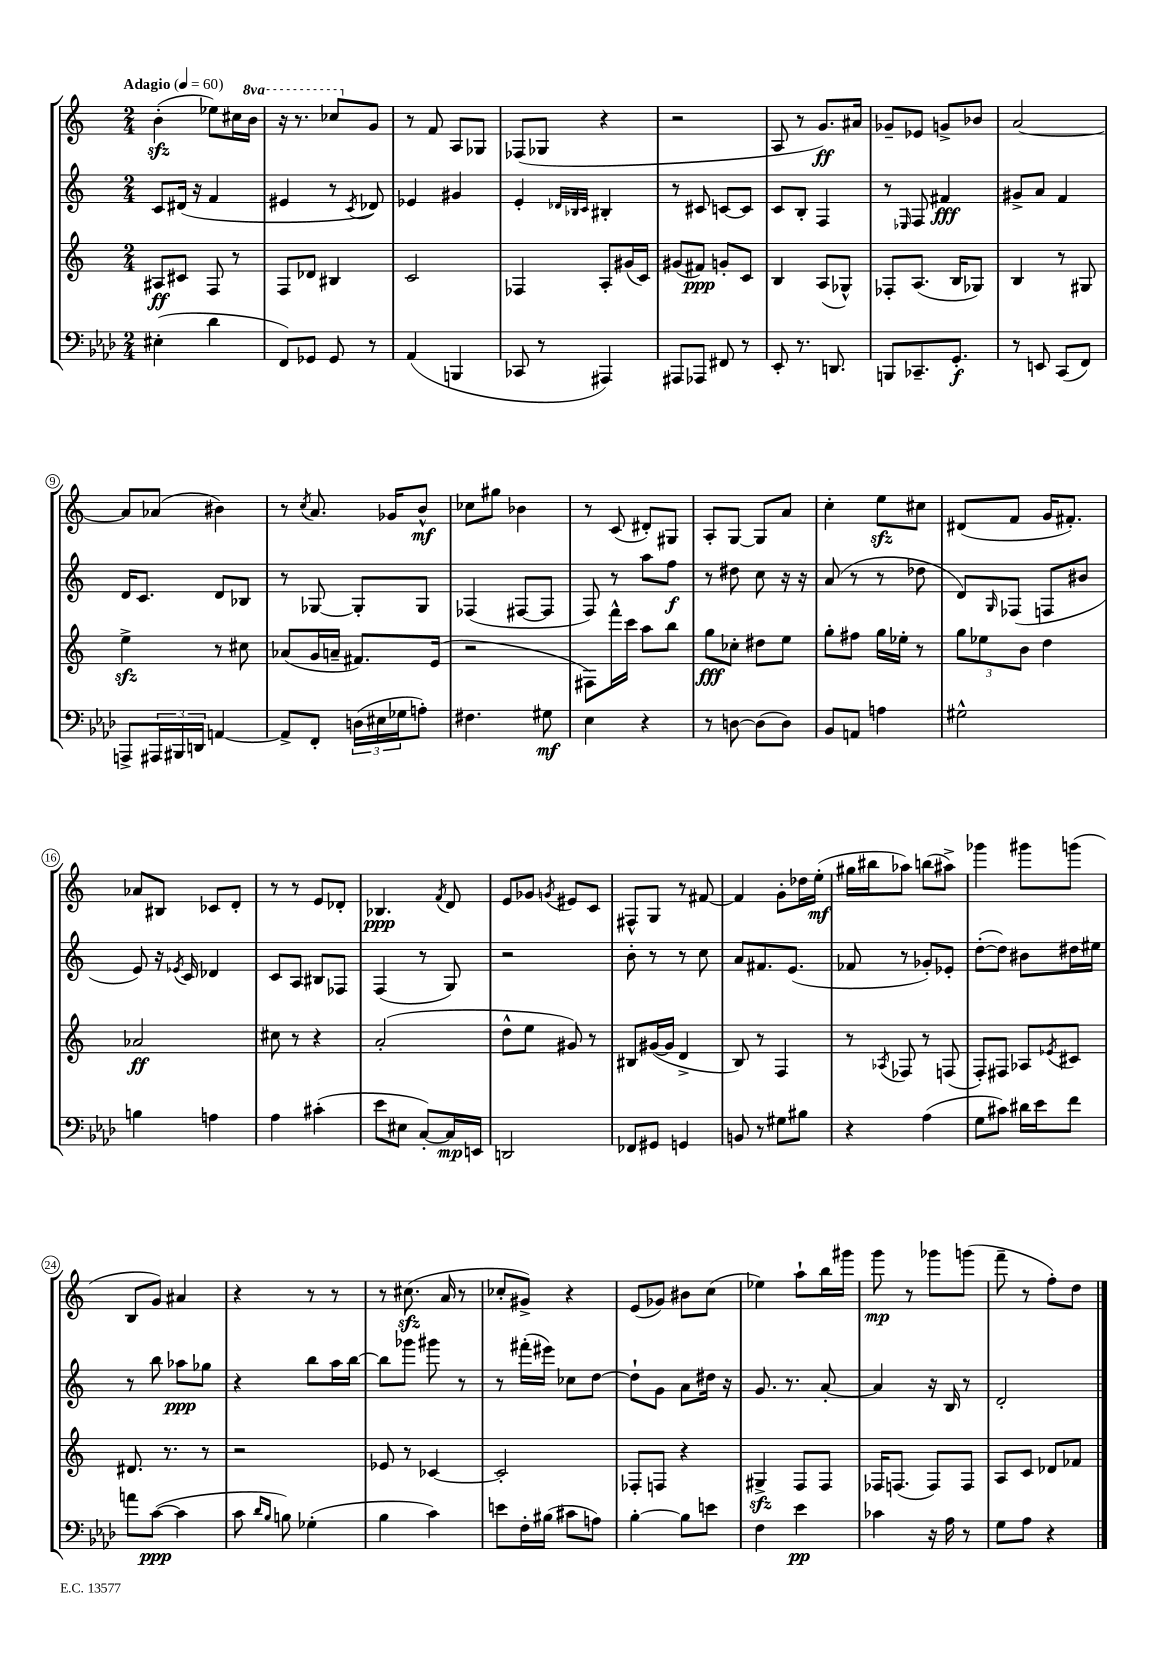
<<
\new StaffGroup <<
\new Staff = "s0" {
    \clef treble \key c \major \numericTimeSignature \time 2/4 \set Staff.ottavationMarkups = #ottavation-simple-ordinals \tempo "Adagio" 4 = 60
    b'4-.\sfz( ees''8) cis''16 \ottava #1 b''16 |
    r16 r8. ces'''8 \ottava #0 g'8 |
    r8 f'8 a8 ges8 |
    fes8( ges8 r4 |
    r2 |
    a8 r8 g'8.\ff) ais'16 |
    ges'8-- ees'8 g'8-> bes'8 |
    a'2~ |
    a'8 aes'8( bis'4) |
    r8 \acciaccatura { c''8 } a'8. ges'16 b'8-^\mf |
    ces''8 gis''8 bes'4 |
    r8 c'8( dis'8-.) gis8 |
    a8-. g8~ g8 a'8 |
    c''4-. e''8\sfz cis''8 |
    dis'8( f'8 g'16 fis'8.-.) |
    aes'8 bis8 ces'8 d'8-. |
    r8 r8 e'8 des'8-. |
    bes4.\ppp \acciaccatura { f'8 } d'8 |
    e'8 ges'8 \acciaccatura { g'8 } eis'8 c'8 |
    fis8-^ g8 r8 fis'8~ |
    fis'4 g'8-. des''16 e''16-.\mf( |
    gis''16 bis''16 aes''8) b''8( ais''8->) |
    ges'''4 gis'''8 g'''8( |
    b8 g'8) ais'4 |
    r4 r8 r8 |
    r8 cis''8.\sfz( a'16 r8 |
    ces''8-. gis'8->) r4 |
    e'8( ges'8) bis'8 c''8( |
    ees''4) a''8-! b''16 gis'''16 |
    g'''8\mp r8 ges'''8 g'''8( |
    f'''8-- r8 f''8-.) d''8 \bar "|." |
}
\new Staff = "s1" {
    \clef treble \key c \major \numericTimeSignature \time 2/4
    c'8 dis'16( r16 f'4 |
    eis'4 r8 \acciaccatura { c'8 } des'8) |
    ees'4 gis'4 |
    e'4-. \grace { des'32 bes32 c'32 } bis4-. |
    r8 cis'8 c'8~ c'8 |
    c'8 b8-. f4 |
    r8 \grace { ees16 } f8 fis'4\fff |
    gis'8-> a'8 f'4 |
    d'16 c'8. d'8 bes8 |
    r8 ges8~ ges8-. ges8 |
    fes4( fis8~ fis8 |
    f8) r8 a''8 f''8\f |
    r8 dis''8 c''8 r16 r16 |
    a'8( r8 r8 des''8 |
    d'8) \grace { g16 } fes8( f8 bis'8 |
    e'8) r16 \acciaccatura { ees'8 } c'16 des'4 |
    c'8 a8 bis8 fes8 |
    f4( r8 g8) |
    r2 |
    b'8-. r8 r8 c''8 |
    a'8 fis'8. e'8.( |
    fes'8 r8 ges'8-.) ees'8-. |
    d''8~-.( d''8) bis'8 dis''16 eis''16 |
    r8 b''8 aes''8\ppp ges''8 |
    r4 b''8 a''16 b''16~ |
    b''8 ges'''8 gis'''8 r8 |
    r8 fis'''16-.( eis'''16) ces''8 d''8~ |
    d''8-! g'8 a'8 dis''16 r16 |
    g'8. r8. a'8~-. |
    a'4 r16 b16 r8 |
    d'2-. \bar "|." |
}
\new Staff = "s2" {
    \clef treble \key c \major \numericTimeSignature \time 2/4
    ais8\ff cis'8 f8 r8 |
    f8 des'8 bis4 |
    c'2 |
    fes4 a8-. gis'16( c'16) |
    gis'8( fis'8\ppp) g'8-. c'8 |
    b4 a8( ges8-^) |
    fes8-. a8.( b16 ges8) |
    b4 r8 gis8 |
    e''4->\sfz r8 cis''8 |
    aes'8( g'16 a'16-- fis'8.) e'16( |
    r2 |
    fis8) f'''16-^ c'''16 a''8 b''8 |
    g''8\fff ces''8-. dis''8 e''8 |
    g''8-. fis''8 g''16 ees''16-. r8 |
    \tuplet 3/2 { g''8 ees''8 b'8 } d''4 |
    aes'2\ff |
    cis''8 r8 r4 |
    a'2-.( |
    d''8-^ e''8 gis'8) r8 |
    bis8 gis'16~( gis'16 d'4-> |
    b8) r8 f4 |
    r8 \acciaccatura { aes8 } fes8 r8 f8( |
    f8-.) fis8 aes8 \acciaccatura { ees'8 } cis'8 |
    dis'8. r8. r8 |
    r2 |
    ees'8 r8 ces'4~ |
    ces'2-. |
    fes8-. f8 r4 |
    gis4->\sfz f8 f8 |
    fes16 f8.( f8) f8 |
    a8 c'8 des'8 fes'8 \bar "|." |
}
\new Staff = "s3" {
    \clef bass \key aes \major \numericTimeSignature \time 2/4
    eis4-.( des'4 |
    f,8) ges,8 ges,8 r8 |
    aes,4( b,,4 |
    ces,8 r8 ais,,4) |
    ais,,8 aes,,8 fis,8 r8 |
    ees,8-. r8. d,8. |
    b,,8 ces,8.-- g,8.-.\f |
    r8 e,8 c,8( f,8) |
    a,,8-> \tuplet 3/2 { ais,,16 bis,,16 d,16 } a,4~ |
    a,8-> f,8-. \tuplet 3/2 { d16( eis16 ges16 } a8-.) |
    fis4. gis8\mf |
    ees4 r4 |
    r8 d8~ d8( d8) |
    bes,8 a,8 a4 |
    gis2-^ |
    b4 a4 |
    aes4 cis'4-.( |
    ees'8 eis8 c8~-.) c16\mp e,16 |
    d,2 |
    fes,8 gis,8 g,4 |
    b,8 r8 gis8 bis8 |
    r4 aes4( |
    g8 cis'8) dis'16 ees'16 f'8 |
    a'8 c'8~\ppp( c'4 |
    c'8 \grace { des'16 bes16 } b8) ges4-.( |
    bes4 c'4) |
    e'8 f16-. bis16( cis'8 a8) |
    bes4~-. bes8 e'8 |
    f4 ees'4\pp |
    ces'4 r16 aes16 r8 |
    g8 aes8 r4 \bar "|." |
}
>>
>>
\layout { \context { \Score \override BarNumber.stencil = #(make-stencil-circler 0.1 0.3 ly:text-interface::print) } }
